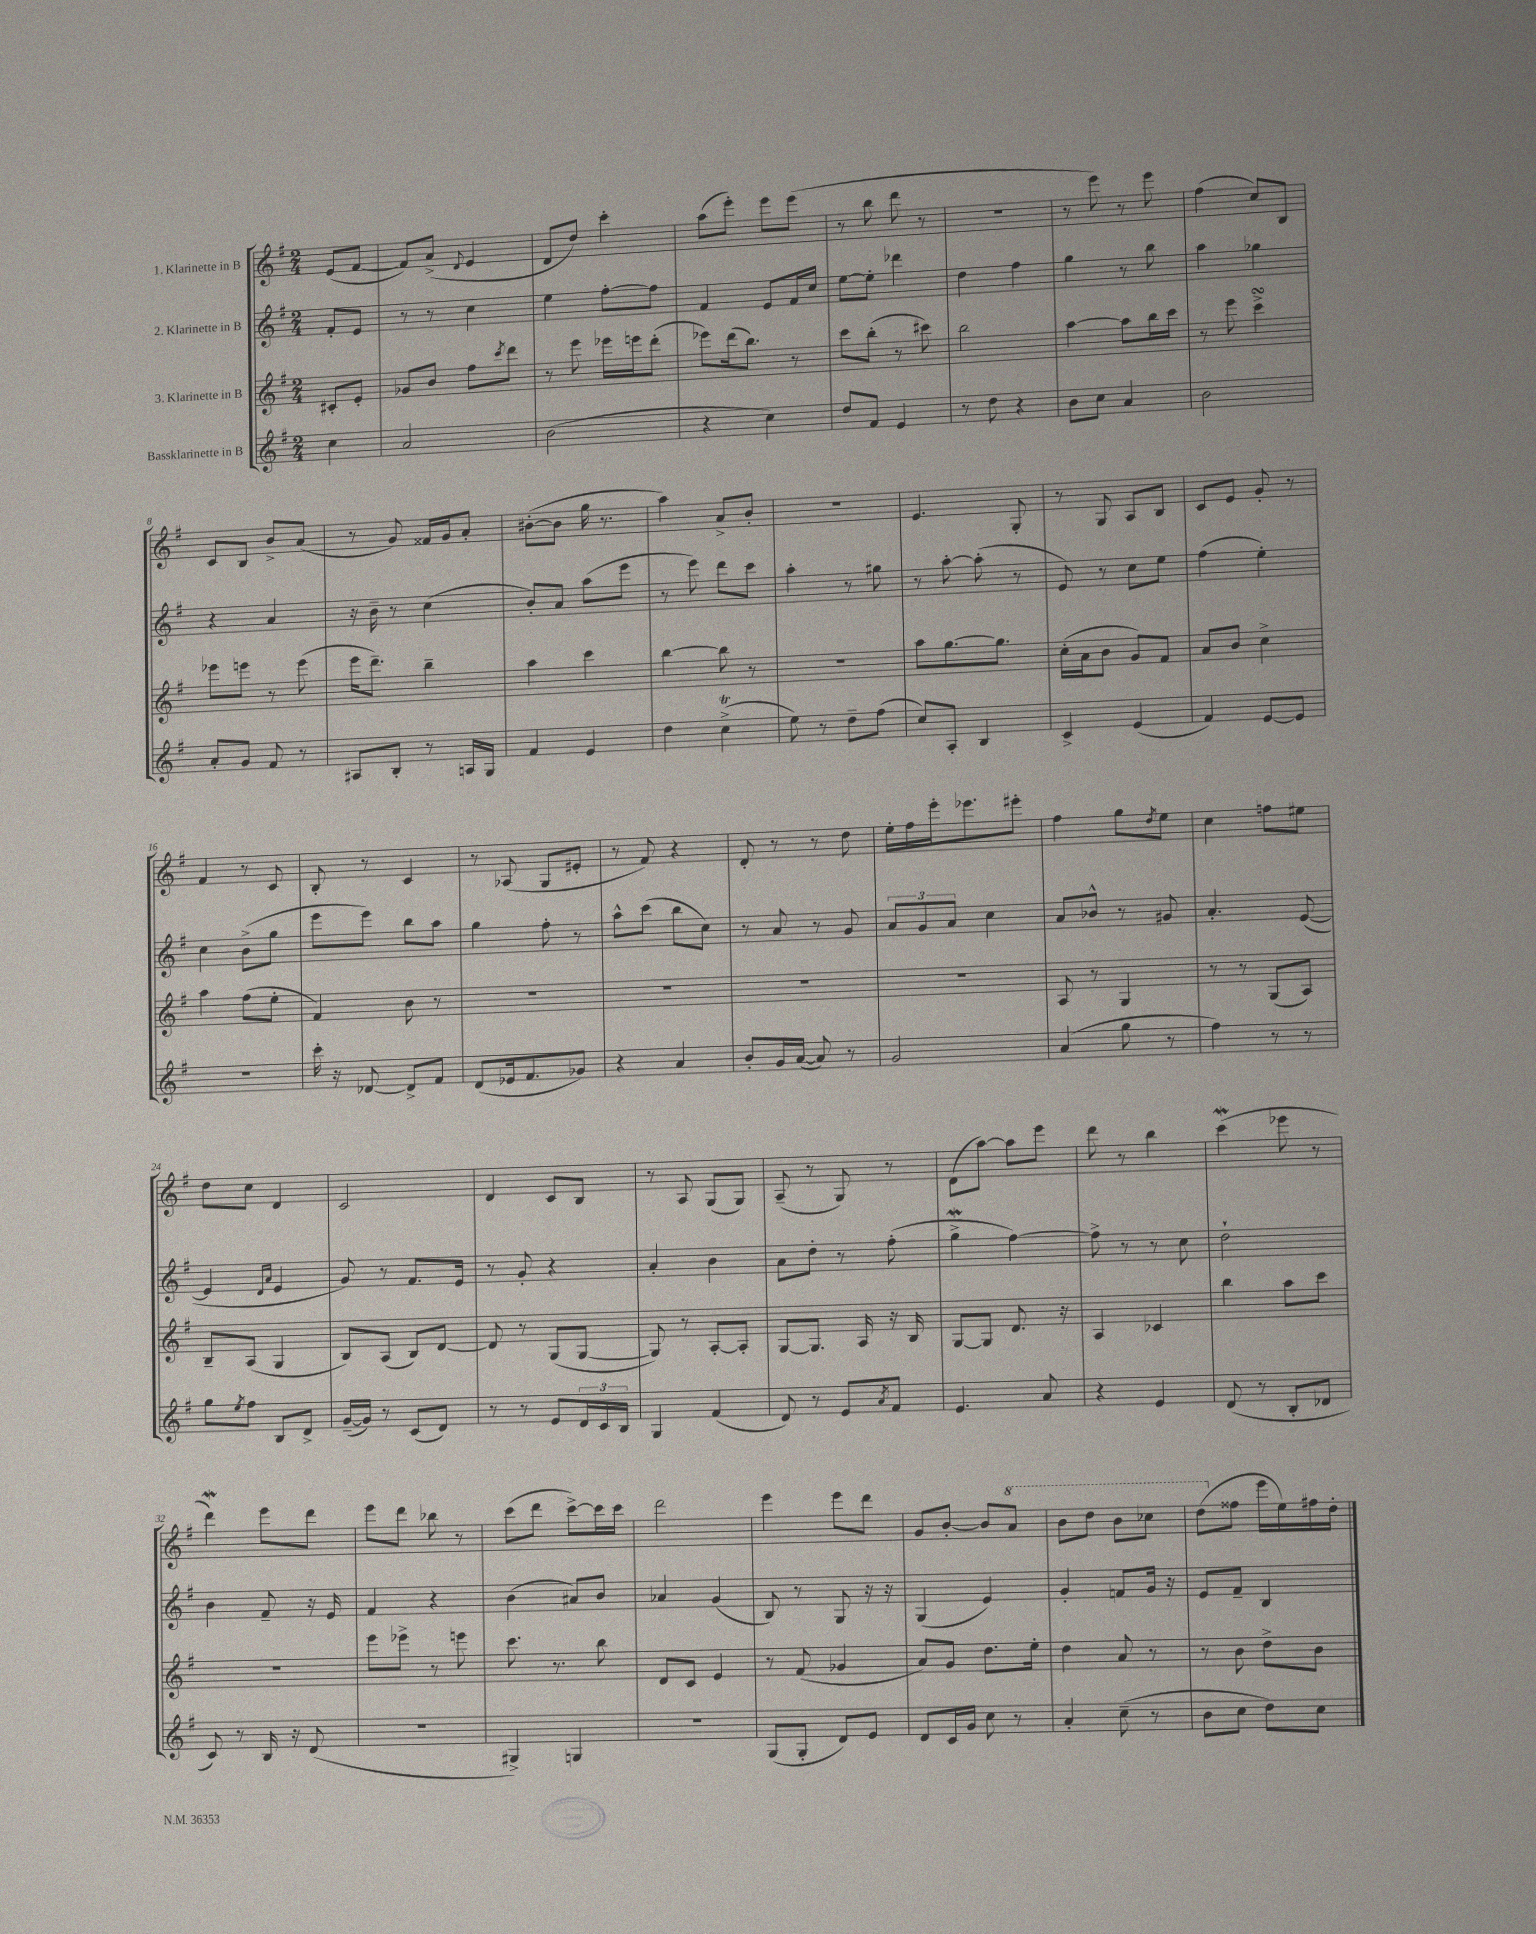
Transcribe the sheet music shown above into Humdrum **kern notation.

**kern	**kern	**kern	**kern
*staff4	*staff3	*staff2	*staff1
*clefG2	*clefG2	*clefG2	*clefG2
*k[f#]	*k[f#]	*k[f#]	*k[f#]
*M2/4	*M2/4	*M2/4	*M2/4
4cc\	8c#'/L	8f#'/L	(8e/L
.	8e'/J	8e/J	[8f#/J
=	=	=	=
2a/	8g-/L	8r	8f#/]L)
.	8b/J	8r	(8a^/J
.	.	.	8qqd/
.	8ff#\L	4cc\	4e/
.	8qccc/	.	.
.	8ddd\J	.	.
=	=	=	=
(2b\	8r	4ee\	8d/L
.	8eee\	.	8dd/J)
.	16eee-\LL	[8ff#'\L	4ccc'\
.	16eee\J	.	.
.	(8ddd'\J	8ff#\]J	.
=	=	=	=
4r	8eee-\L)	4f#/	(8aa\L
.	(16ddd\k	.	8eee'\J)
.	8.bb\J)	.	.
4cc\)	.	8e/L	8eee\L
.	8r	16f#/L	(8eee\J
.	.	16cc/JJ	.
=	=	=	=
8dd/L	8ccc\L	[8ee\L	8r
8f#/J	(8bb'\J	8ee'\]J	8bb\
4e/	8r	4ddd-\	8ddd\
.	8ccc#\)	.	8r
=	=	=	=
8r	2bb\	4dd\	2r
8dd\	.	.	.
4r	.	4ff#\	.
=	=	=	=
8b\L	[4aa\	4gg\	8r
8cc\J	.	.	8eee\)
4a/	8aa\]L	8r	8r
.	16bb\L	8bb\	8eee\
.	16ccc\JJ	.	.
=	=	=	=
2b\	8r	4aa\	(4ff#\
.	8eee\	.	.
.	4ccc^\	4gg-\	8cc/L)
.	.	.	8B/J
=	=	=	=
8a'/L	8eee-\L	4r	8c/L
8g/J	8eee\J	.	8B/J
8f#/	8r	4a/	8b^/L
8r	(8eee\	.	(8a/J
=	=	=	=
8A#/L	16eee\LK	16r	8r
.	8.ddd~\J)	16b~\	.
8B'/J	.	8r	8g/)
8r	4bb~\	(4cc\	16f##/LL
.	.	.	16g/J
16A/LL	.	.	8a'/J
16G/JJ	.	.	.
=	=	=	=
4f#/	4aa\	8b'/L)	([8b#'\L
.	.	8a/J	8b#\]J
4e/	4ccc\	(8aa\L	16gg\
.	.	.	8.r
.	.	8eee\J	.
=	=	=	=
4dd\	[4bb\	8r	4aa\)
.	.	8eee\)	.
(4cc^\	8bb\]	8ddd\L	8a^/L
.	8r	8ccc\J	8b'/J
=	=	=	=
8ee\)	2r	4aa'\	2r
8r	.	.	.
8dd~\L	.	8r	.
(8ff#\J	.	8gg#\	.
=	=	=	=
8cc/L)	8aa\L	8r	4.e/
8A'/J	[8.gg\	[8aa'\	.
4B/	.	(8aa'\]	.
.	8.gg\]J	.	.
.	.	8r	8G'/
=	=	=	=
4c^/	(16cc'\LL	8e/)	8r
.	16a\J	.	.
.	8b\J	8r	8G/
(4e/	8g/L)	8cc\L	8A/L
.	8f#/J	8ee\J	8B/J
=	=	=	=
4f#/)	8a/L	(4ff#\	8c/L
.	8b/J	.	8e/J
[8e/L	4cc^\	4ee'\)	8g'/
8e/]J	.	.	8r
=	=	=	=
2r	4aa\	4cc\	4f#/
.	(8ff#\L	(8b^\L	8r
.	8ee'\J	8gg\J	8c/
=	=	=	=
16ccc'\	4f#/)	8eee\L	8B'/
16r	.	.	.
[8d-/	.	8eee\J)	8r
8d-^/]L	8b\	8bb\L	4c/
8f#/J	8r	8aa\J	.
=	=	=	=
(8d/L	2r	4gg\	8r
16e-/k	.	.	(8A-/
8.f#/	.	.	.
.	.	8ff#'\	8G/L
8g-/J)	.	8r	8e#'/J
=	=	=	=
4r	2r	8aa^^\L	8r
.	.	(8ccc\J	8f#/)
4a/	.	8bb\L	4r
.	.	8cc\J)	.
=	=	=	=
8b'/L	2r	8r	8d'/
16g/L	.	8a/	8r
([16a/JJ	.	.	.
8a/])	.	8r	8r
8r	.	8g/	8dd\
=	=	=	=
2g/	2r	12a/L	16ee'\LL
.	.	.	16ff#\
.	.	12g/	.
.	.	.	16eee'\J
.	.	12a/J	.
.	.	.	8.eee-\
.	.	4cc\	.
.	.	.	8eee#'\J
=	=	=	=
(4a/	8A/	8a/L	4ff#\
.	8r	8b-^^/J	.
8gg\	4G/	8r	8gg\L
.	.	.	8qdd/
8r	.	8g#/	8ee\J
=	=	=	=
4ff#\)	8r	4.a'/	4cc\
.	8r	.	.
8r	(8G/L	.	8ff\L
8r	8A/J)	([8e/	8ee#\J
=	=	=	=
8gg\L	8B~/L	4e/]	8dd\L
8qee/	.	.	.
8ff#\J	(8A/J	.	8cc\J
.	.	16qqd/LL	.
.	.	16qqa/JJ	.
8B/L	4G/	4e/	4d/
8d^/J	.	.	.
=	=	=	=
([16g~/LL	8B/L)	8g/)	2c/
16g/]JJ)	.	.	.
8r	(8A/J	8r	.
(8c/L	8B/L)	8.f#/L	.
8d/J)	[8d/J	.	.
.	.	16e/Jk	.
=	=	=	=
8r	8d/]	8r	4d/
8r	8r	8g'/	.
8e/L	(8G/L	4r	8c/L
24d/L	[8G/J	.	8B/J
24c/	.	.	.
24B/JJ	.	.	.
=	=	=	=
4G/	8G/])	4a'/	8r
.	8r	.	8A/
(4f#/	[8A'/L	4b\	(8G/L
.	8A'/]J	.	8G/J)
=	=	=	=
8d/)	[8G/L	8a\L	(8A~/
8r	8.G/]J	8dd'\J	8r
8e/L	.	8r	8G/)
.	16A/	.	.
8qa/	.	.	.
8f#/J	16r	(8ff#'\	8r
.	16B/	.	.
=	=	=	=
4.e/	[8G/L	4gg^\	(8d\L
.	8G/]J	.	[8aa\J)
.	8.d/	[4ff#\)	8aa\]L
8a/	.	.	8eee\J
.	16r	.	.
=	=	=	=
4r	4A/	8ff#^\]	8ddd\
.	.	8r	8r
4e/	4c-/	8r	4bb\
.	.	8cc\	.
=	=	=	=
(8d/	4bb\	2dd`\	(4ccc\
8r	.	.	.
8B'/L	8aa\L	.	8eee-\
8d-/J	8ccc\J	.	8r
=	=	=	=
8c/)	2r	4b\	4ddd\)
8r	.	.	.
16B/	.	8f#~/	8eee\L
16r	.	.	.
(8d/	.	16r	8ddd\J
.	.	16e/	.
=	=	=	=
2r	8eee\L	4f#/	8eee\L
.	8eee-^\J	.	8ddd\J
.	8r	4r	8bb-\
.	8eee\	.	8r
=	=	=	=
4G#^/)	8.ccc\	(4b\	(8ccc\L
.	.	.	8ddd\J
.	8.r	.	.
4G/	.	8a#/L)	[8ccc^\L)
.	8bb\	8b/J	16ccc\]L
.	.	.	16ccc\JJ
=	=	=	=
2r	8d/L	4a-/	2ddd\
.	8c/J	.	.
.	4e/	(4g/	.
=	=	=	=
(8G/L	8r	8B/)	4eee\
8G'/J	(8f#/	8r	.
8d/L)	4g-/	8G/	8eee\L
8e/J	.	16r	8ddd\J
.	.	16r	.
=	=	=	=
8d/L	8a/L)	(4G/	8g/L
16c/L	8g/J	.	[8b'/J
16g/JJ	.	.	.
8cc\	8.dd\L	4e/)	8b/]L
8r	.	.	8aa/J
.	16ee'\Jk	.	.
=	=	=	=
4a'/	4dd\	4g'/	8bb\L
.	.	.	8ddd\J
(8cc~\	8a/	8f/L	8bb\L
8r	8r	16g/Jk	8ccc-\J
.	.	16r	.
=	=	=	=
8b\L	8r	8e/L	(8ddd\L
8cc\J	8b\	8f#~/J	8ff##\J
8dd\L)	8dd^\L	4B/	16eee\LL
.	.	.	16ee\)
8cc\J	8b\J	.	16ff#\
.	.	.	16dd'\JJ
==	==	==	==
*-	*-	*-	*-
